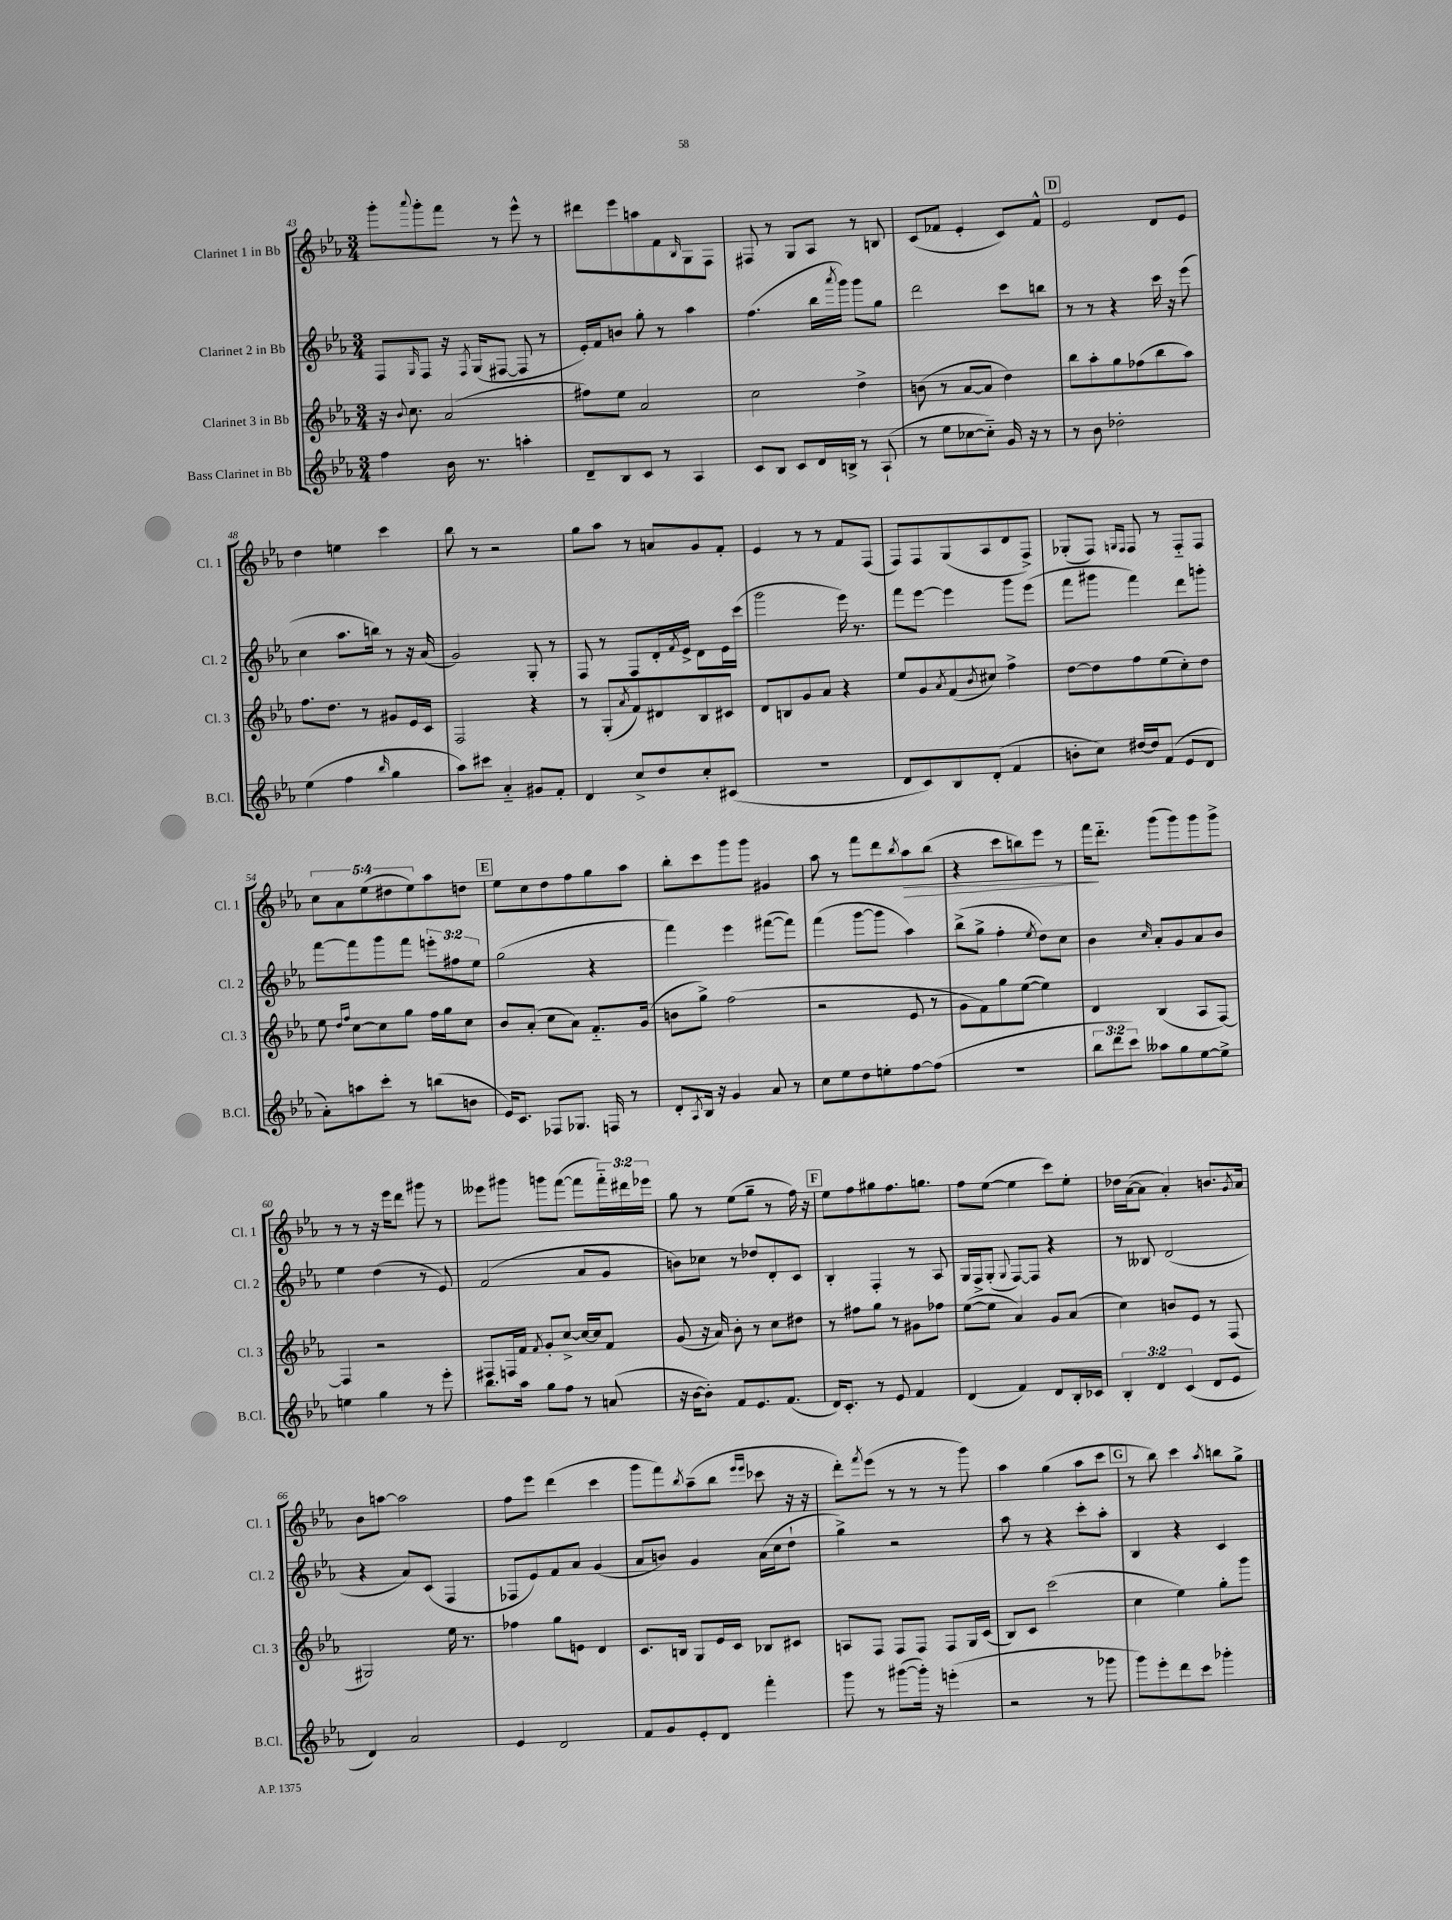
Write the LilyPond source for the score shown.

<<
\new StaffGroup <<
\new Staff = "s0" \with { instrumentName = "Clarinet 1 in Bb" shortInstrumentName = "Cl. 1" } {
    \clef treble \key ees \major \numericTimeSignature \time 3/4 \override Staff.TupletNumber.text = #tuplet-number::calc-fraction-text
    g'''8-. \appoggiatura { aes'''8 } g'''8-. f'''8 r8 ees'''8-^ r8 |
    dis'''8 ees'''8 a''8 f'8 \grace { bes16 } g8 f8 |
    fis8 r8 g8 aes8 r8 b8 |
    c'8( fes'8 ees'4-. c'8) fes'8-^ |
    \mark \markup { \box "D" } ees'2 d'8 ees'8 |
    d''4 e''4 c'''4 |
    bes''8 r8 r2 |
    g''8 aes''8 r8 a'8 g'8 f'8-. |
    ees'4 r8 r8 f'8 f8( |
    f8) f8 g8( aes8 d'8 f8->) |
    ges8-.( f8) \grace { g16 f16 } f8 r8 f8-_ f8 |
    \tuplet 5/4 { c''8 aes'8 ees''8( dis''8 ees''8) } aes''8 d''8 |
    \mark \markup { \box "E" } ees''8 c''8 d''8 f''8 g''8 aes''8 |
    bes''8-. c'''8 g'''8 g'''8 gis'4 |
    aes''8 r8 f'''8 d'''8 \acciaccatura { bes''8 } aes''8\> bes''8( |
    r4 c'''8 b''8) ees'''8 r8 |
    f'''16\! d'''8.-_ g'''8( g'''8) g'''8 g'''8-> |
    r8 r8 r16 ees'''16 d'''8 gis'''8 r8 |
    eeses'''8 gis'''8 g'''8 f'''8~( f'''8 \tuplet 3/2 { f'''16-_) dis'''16 ees'''16 } |
    g''8 r8 ees''8( g''8-- r8 f''16) r16 |
    \mark \markup { \box "F" } ees''8 f''8 gis''8 f''8. g''8. |
    f''8 ees''8~( ees''4 c'''8) ees''8-. |
    des''16 aes'16~( aes'8 aes'4-.) b'8. \acciaccatura { g'8 } aes'16 |
    bes'8 a''8~ a''2 |
    f''8 ees'''8 d'''4( c'''4 |
    g'''8 f'''8) \acciaccatura { bes''8 } aes''8--( bes''8 \grace { ees'''16 ees'''16 } ces'''8 r16 r16 |
    d'''8-.) \acciaccatura { f'''8 } ees'''8( r8 r8 r8 g'''8) |
    aes''4 g''4( aes''8 c'''8 |
    \mark \markup { \box "G" } r8 bes''8) c'''4 \acciaccatura { aes''8 } b''8 g''8-> \bar "|." |
}
\new Staff = "s1" \with { instrumentName = "Clarinet 2 in Bb" shortInstrumentName = "Cl. 2" } {
    \clef treble \key ees \major \numericTimeSignature \time 3/4 \override Staff.TupletNumber.text = #tuplet-number::calc-fraction-text
    f8 \grace { g16 } f8 r16 \acciaccatura { f8 } g16( fis8~ fis8 r8 |
    ees'16-.) f'16 b'8 g''8-. r8 aes''4 |
    f''4.( bes''16 \acciaccatura { aes'''8 } g'''16) g'''8 g''8 |
    d'''2 c'''8 b''8 |
    \mark \markup { \box "D" } r8 r8 r4 c'''16 r16 ees'''8( |
    c''4 aes''8. b''16) r8 r16 aes'16( |
    g'2) g8-. r8 |
    f8 r8 f8 d'16-. \acciaccatura { f'8 } ees'16-> d'8 ees'16 c'''16( |
    g'''2 ees'''16) r8. |
    f'''8 ees'''8~ ees'''4 g'''8 ees'''8( |
    f'''8 gis'''8 f'''4) d'''8 g'''8-. |
    f'''8~ f'''8 g'''8 f'''8 \tuplet 3/2 { e'''8-. fis''8 ees''8 } |
    \mark \markup { \box "E" } g''2( r4 |
    f'''4) ees'''4 fis'''8~( fis'''8) |
    f'''4( g'''8~ g'''8 aes''4) |
    bes''8->( g''8-> f''4-. \acciaccatura { ees''8 } d''8) c''8 |
    bes'4 \grace { c''16 } aes'8-. g'8 aes'8 bes'8 |
    ees''4 d''4( r8 ees'8) |
    f'2( aes'8 g'8 |
    b'8) ces''8 r8 des''8 d'8-. c'8 |
    \mark \markup { \box "F" } bes4-. f4-. r8 aes8 |
    g16 f16-> g8-.( \appoggiatura { g8 } f8~) f8 r4 |
    r8 beses8 d'2( |
    r4 aes'8) c'8( f4 |
    fes8 ees'8) f'8 aes'8 g'4( |
    aes'8 b'8) g'4 aes'16( c''16 d''8-! |
    g''4->) r2 |
    aes''8 r8 r4 c'''8-. aes''8-. |
    \mark \markup { \box "G" } bes4 r4 c'4 \bar "|." |
}
\new Staff = "s2" \with { instrumentName = "Clarinet 3 in Bb" shortInstrumentName = "Cl. 3" } {
    \clef treble \key ees \major \numericTimeSignature \time 3/4
    r16 \appoggiatura { bes'8 } c''8. aes'2( |
    fis''8) ees''8 aes'2 |
    c''2 d''4-> |
    b'8( r8 aes'8~ aes'8 d''4) |
    \mark \markup { \box "D" } bes''8 aes''8-. g''8 fes''8( bes''8 aes''8) |
    f''8. d''8. r8 gis'8 ees'16 c'16 |
    f2 r4 |
    r8 g8-.( \acciaccatura { aes'8 } f'8) dis'8 bes8 cis'8 |
    d'8 b8 g'8 aes'8 r4 |
    ees''8 g'8 \acciaccatura { aes'8 } f'8( \acciaccatura { bes'8 } cis''8) f''4-> |
    d''8~ d''8 f''8 ees''8( c''8-.) d''8 |
    ees''8 \grace { d''16 f''16 } c''8~ c''8 g''8 f''16 g''16 c''8 |
    \mark \markup { \box "E" } bes'8 aes'8-.( c''8 aes'8) f'8.-_ g'16( |
    b'8 g''8->) f''2( |
    r2 ees'8 r8 |
    g'8 f'8) g''8 ees''8~( ees''4) |
    d'4 bes4( aes8 f8~) |
    f4 r2 |
    fis8 f16 f'16 \acciaccatura { f'8 } g'8-. c''8~-> c''16~ c''16 f'8 |
    g'8( r16 aes'16) bes'8-. r8 c''8 dis''8 |
    \mark \markup { \box "F" } r8 fis''8 g''8 r8 gis'8 fes''8 |
    ees''8~( ees''8 aes'4) g'8 aes'8( |
    c''4) b'8 ees'8 r8 f8( |
    gis2) ees''16 r8. |
    fes''4 g''8 e'8 d'4 |
    c'8. b16 g8 ees'16 c'16 bes8 cis'8 |
    a8 f8 f8 f8 f8 g16 c'16( |
    bes8) c'8 c'''2( |
    \mark \markup { \box "G" } c''4 ees''4) g''8-. g'''8 \bar "|." |
}
\new Staff = "s3" \with { instrumentName = "Bass Clarinet in Bb" shortInstrumentName = "B.Cl." } {
    \clef treble \key ees \major \numericTimeSignature \time 3/4 \override Staff.TupletNumber.text = #tuplet-number::calc-fraction-text
    f''4 bes'16 r8. a''4-. |
    d'8-- bes8 c'8 r8 aes4 |
    c'8 bes8 c'8 d'16 b16-> r8 aes8-!( |
    r8 ees''8 ces''8~ ces''8-_) g'16 r16 r8 |
    \mark \markup { \box "D" } r8 bes'8 des''2-. |
    ees''4( f''4 \grace { bes''16 } g''4 |
    aes''8) cis'''8 aes'4-_ gis'8 f'8-. |
    d'4 c''8-> d''8 c''8-. cis'8( |
    R2. |
    d'8 c'8) bes8 d'8-.( f'4 |
    b'8-. c''8) dis''16~ dis''16 f'8( ees'8 d'8 |
    aes'8-.) a''8 c'''8-. r8 b''8( b'8 |
    \mark \markup { \box "E" } ees'16) c'8. fes8 ges8. f16 r8 |
    d'8-. \acciaccatura { aes8 } bes16 r16 g'4 aes'8 r8 |
    c''8 ees''8 d''8 e''8-. f''8~ f''8( |
    R2. |
    \tuplet 3/2 { bes''8 d'''8 c'''8) } aeses''8 g''8 ees''8~ ees''8-> |
    e''4 g''4 r8 ees'''8-. |
    bes''8. aes''16 g''8 f''8 r8 a'8( |
    r16 bes'16~ bes'8-.) f'8 ees'8. f'8.( |
    \mark \markup { \box "F" } d'16) c'8.-. r8 ees'8 f'4 |
    d'4( f'4) d'8 bes16-. ces'16 |
    \tuplet 3/2 { bes4-. d'4 c'4( } d'8 ees'8 |
    d'4) aes'2 |
    ees'4 d'2 |
    f'8 g'8 ees'8-. d'8 f'''4-. |
    g'''8 r8 gis'''8~( gis'''16-.) r16 e'''4-.( |
    r2 r8 ges'''8 |
    \mark \markup { \box "G" } g'''8) ees'''8-. d'''8 c'''8 ges'''4-. \bar "|." |
}
>>
>>
\layout { \context { \Score currentBarNumber = #43 } }
